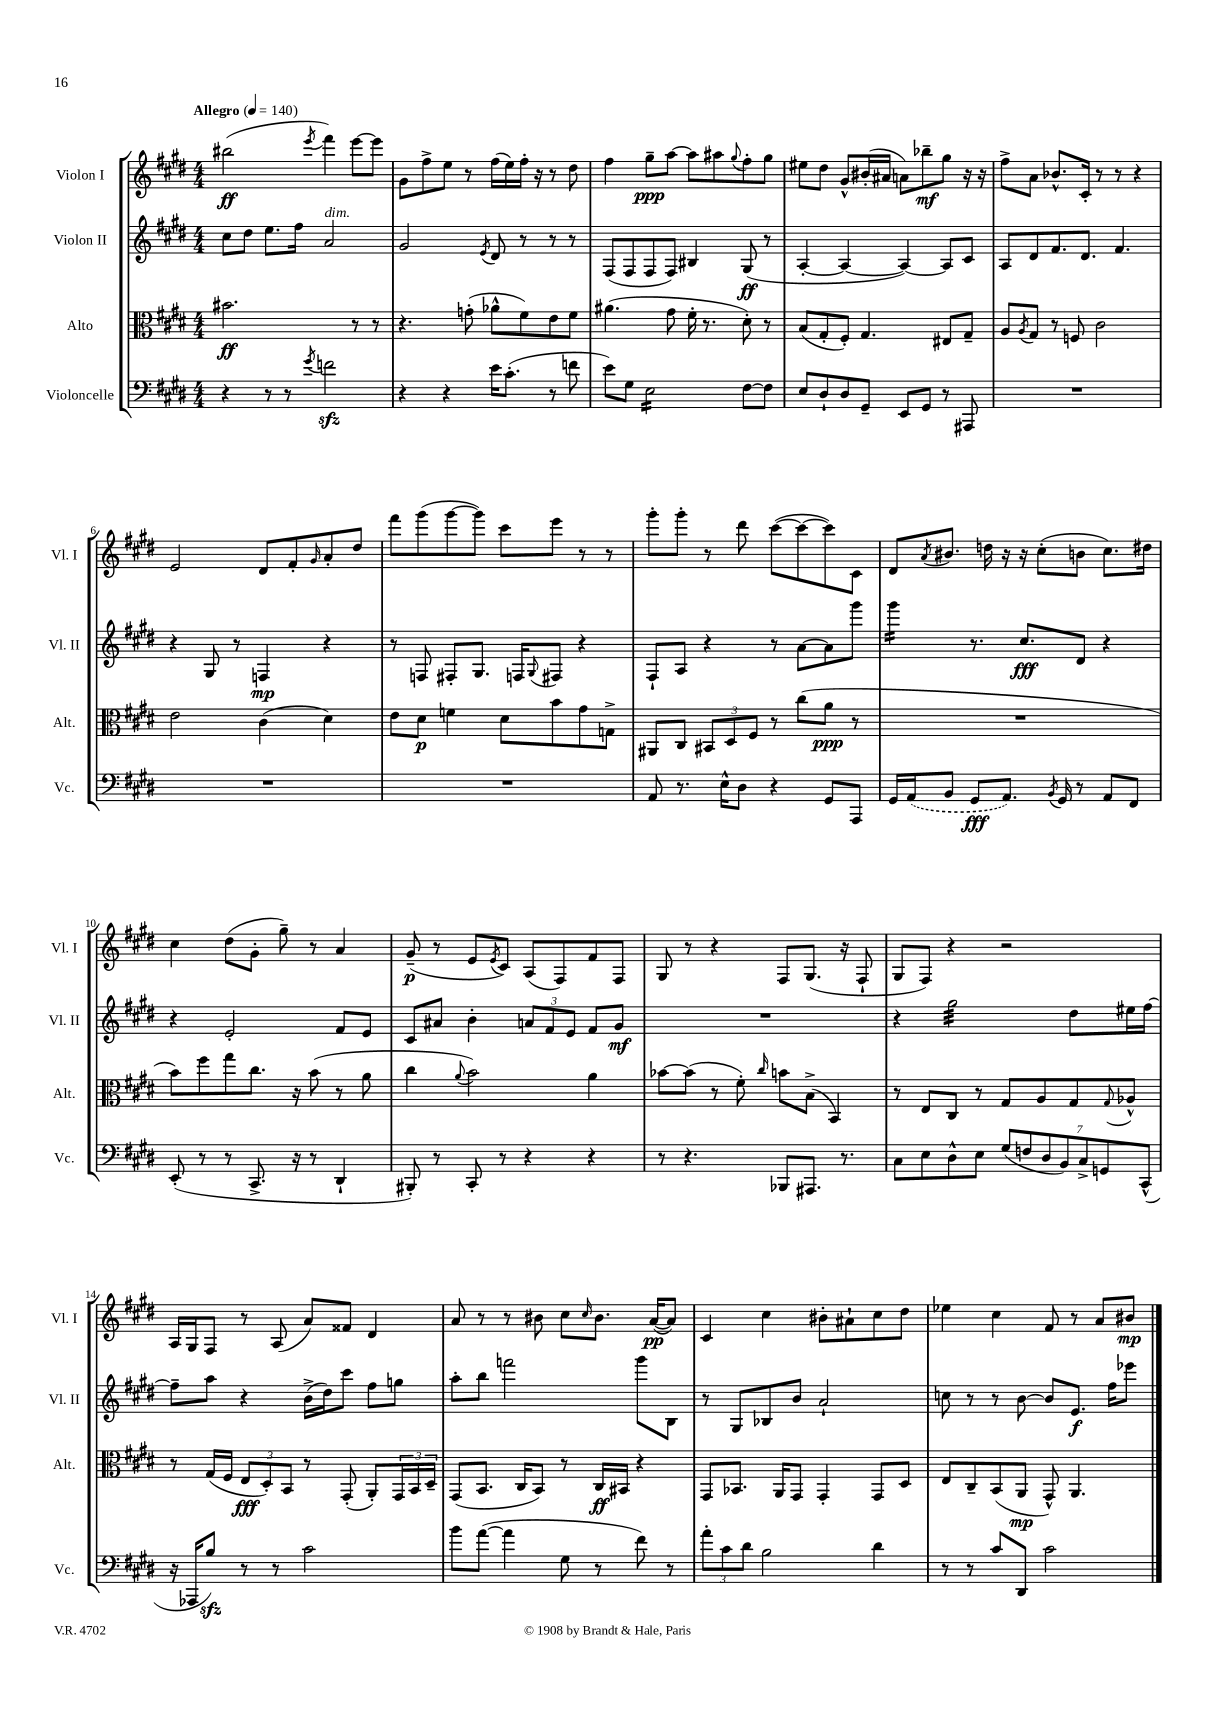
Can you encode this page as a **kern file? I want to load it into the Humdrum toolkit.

**kern	**dynam	**kern	**dynam	**kern	**dynam	**kern	**dynam
*part4	*part4	*part3	*part3	*part2	*part2	*part1	*part1
*staff4	*staff4	*staff3	*staff3	*staff2	*staff2	*staff1	*staff1
*I"Violoncelle	*	*I"Alto	*	*I"Violon II	*	*I"Violon I	*
*I'Vc.	*	*I'Alt.	*	*I'Vl. II	*	*I'Vl. I	*
*clefF4	*	*clefC3	*	*clefG2	*	*clefG2	*
*k[f#c#g#d#]	*	*k[f#c#g#d#]	*	*k[f#c#g#d#]	*	*k[f#c#g#d#]	*
*M4/4	*	*M4/4	*	*M4/4	*	*M4/4	*
*MM140	*	*MM140	*	*MM140	*	*MM140	*
=1	=1	=1	=1	=1	=1	=1	=1
!	!	!	!	!	!	!LO:TX:a:B:t=Allegro	!
4r	.	2.b#X\	ff	8cc#\L	.	(2bb#X\	ff
.	.	.	.	8dd#\J	.	.	.
8r	.	.	.	8.ee\L	.	.	.
8r	.	.	.	.	.	.	.
.	.	.	.	16ff#\Jk	.	.	.
8qg#/	.	.	.	.	.	8qeee/	.
!	!	!	!	!LO:TX:a:i:t=dim.	!	!	!
2fnzz\	.	.	.	2a/	.	4fff#\)	.
.	.	8r	.	.	.	[8eee\L	.
.	.	8r	.	.	.	8eee\J]	.
=2	=2	=2	=2	=2	=2	=2	=2
4r	.	4.r	.	2g#/	.	8g#\L	.
.	.	.	.	.	.	8ff#^\	.
4r	.	.	.	.	.	8ee\J	.
.	.	(8gn'\	.	.	.	8r	.
.	.	.	.	8qe/	.	.	.
16e\KL	.	8a-X^^\L	.	8d#/	.	(16ff#\LL	.
(8.c#'\J	.	.	.	.	.	16ee\)	.
.	.	8f#\)	.	8r	.	16ff#'\JJ	.
.	.	.	.	.	.	16r	.
8r	.	8e\	.	8r	.	8r	.
8fn\	.	8f#\J	.	8r	.	8dd#\	.
=3	=3	=3	=3	=3	=3	=3	=3
8e\L)	.	(4.a#X\	.	(8F#/L	.	4ff#\	.
8G#\J	.	.	.	8F#/	.	.	.
*tremolo	*	*	*	*	*	*	*
16E\LL	.	.	.	8F#/	.	8gg#~\L	ppp
16E\	.	.	.	.	.	.	.
16E\	.	8g#\	.	8F#/J)	.	[8aa\J	.
16E\	.	.	.	.	.	.	.
16E\	.	16f#'\	.	4B#X/	.	8aa\L]	.
16E\	.	8.r	.	.	.	.	.
16E\	.	.	.	.	.	8aa#X\	.
16E\JJ	.	.	.	.	.	.	.
*Xtremolo	*	*	*	*	*	*	*
.	.	.	.	.	.	8qqgg#/	.
[8F#\L	.	8d#'\)	.	(8G#/	ff	8ff#'\	.
8F#\J]	.	8r	.	8r	.	8gg#\J	.
=4	=4	=4	=4	=4	=4	=4	=4
8E/L	.	(8B/L	.	[4A'/	.	8ee#X\L	.
8D#`/	.	8G#'/	.	.	.	8dd#\J	.
8D#/	.	8F#'/J)	.	4A/_	.	8g#^^/L	.
8GG#~/J	.	4.G#/	.	.	.	(16b#X'/L	.
.	.	.	.	.	.	16a#X/JJ	.
8EE/L	.	.	.	4A/_)	.	8an\L)	.
8GG#/J	.	.	.	.	.	8bb-X~\	mf
8r	.	8E#X/L	.	8A/L]	.	8gg#\J	.
8AAA#X/	.	8G#~/J	.	8c#/J	.	16r	.
.	.	.	.	.	.	16r	.
=5	=5	=5	=5	=5	=5	=5	=5
1r	.	8A/L	.	8A/L	.	8ff#^\L	.
.	.	8qA/	.	.	.	.	.
.	.	8G#/J	.	8d#/	.	8a\J	.
.	.	8r	.	8.f#/	.	8.b-X^^/L	.
.	.	8Fn/	.	.	.	.	.
.	.	.	.	8.d#/J	.	16c#'/Jk	.
.	.	2c#\	.	.	.	8r	.
.	.	.	.	4.f#/	.	8r	.
.	.	.	.	.	.	4r	.
!!LO:LB:g=z
=6	=6	=6	=6	=6	=6	=6	=6
1r	.	2e\	.	4r	.	2e/	.
.	.	.	.	8G#/	.	.	.
.	.	.	.	8r	.	.	.
.	.	(4c#\	.	4Fn/	mp	8d#/L	.
.	.	.	.	.	.	8f#'/	.
.	.	.	.	.	.	16qqg#/	.
.	.	4d#\)	.	4r	.	8a'/	.
.	.	.	.	.	.	8dd#/J	.
=7	=7	=7	=7	=7	=7	=7	=7
1r	.	8e\L	.	8r	.	8fff#\L	.
.	.	8d#\J	p	8Fn/	.	(8ggg#\	.
.	.	4fn\	.	8F#X'/L	.	[8ggg#\	.
.	.	.	.	8.G#/J	.	8ggg#\J])	.
.	.	8d#\L	.	.	.	8ccc#\L	.
.	.	.	.	16Fn/KL	.	.	.
.	.	.	.	8qqG#/	.	.	.
.	.	8b\	.	8F#X/J	.	8eee\J	.
.	.	8g#\	.	4r	.	8r	.
.	.	8Gn^\J	.	.	.	8r	.
=8	=8	=8	=8	=8	=8	=8	=8
8AA/	.	8AA#X/L	.	8F#`/L	.	8ggg#'\L	.
8.r	.	8C#/J	.	8A/J	.	8ggg#'\J	.
.	.	12BB#X/L	.	4r	.	8r	.
16E^^\KL	.	.	.	.	.	.	.
.	.	12D#/	.	.	.	.	.
8D#\J	.	.	.	.	.	8ddd#\	.
.	.	12F#/J	.	.	.	.	.
4r	.	8r	.	8r	.	([8ccc#\L	.
.	.	(8cc#\L	.	[8a\L	.	8ccc#\_	.
8GG#/L	.	8a\J	ppp	8a\]	.	8ccc#\])	.
8AAA/J	.	8r	.	8ggg#\J	.	8c#\J	.
=9	=9	=9	=9	=9	=9	=9	=9
*	*	*	*	*tremolo	*	*	*
16GG#/LL	.	1r	.	16ggg#\LL	.	8d#/L	.
(16AA/J	.	.	.	16ggg#\	.	.	.
.	.	.	.	.	.	8qa/	.
8BB/J	.	.	.	16ggg#\	.	8.b#X/J	.
.	.	.	.	16ggg#\JJ	.	.	.
*	*	*	*	*Xtremolo	*	*	*
8GG#/L	fff	.	.	8.r	.	.	.
.	.	.	.	.	.	16ddn\	.
8.AA/J)	.	.	.	.	.	16r	.
.	.	.	.	8.cc#/L	fff	16r	.
.	.	.	.	.	.	(8cc#'\L	.
8qBB/	.	.	.	.	.	.	.
16GG#/	.	.	.	.	.	.	.
8r	.	.	.	8d#/J	.	8bn\J	.
8AA/L	.	.	.	4r	.	8.cc#\L)	.
8FF#/J	.	.	.	.	.	.	.
.	.	.	.	.	.	16dd#X\Jk	.
!!LO:LB:g=z
=10	=10	=10	=10	=10	=10	=10	=10
(8EE'/	.	8b\L)	.	4r	.	4cc#\	.
8r	.	8ff#\	.	.	.	.	.
8r	.	8gg#\	.	2e'/	.	(8dd#\L	.
8.CC#^/	.	8.cc#\J	.	.	.	8g#'\J	.
.	.	.	.	.	.	8gg#~\)	.
16r	.	16r	.	.	.	.	.
8r	.	(8b\	.	.	.	8r	.
4DD#`/	.	8r	.	8f#/L	.	4a/	.
.	.	8a\	.	8e/J	.	.	.
=11	=11	=11	=11	=11	=11	=11	=11
8BBB#X'/)	.	4cc#\	.	8c#/L	.	(8g#~/	p
8r	.	.	.	8a#X/J	.	8r	.
.	.	8qqa/	.	.	.	.	.
8CC#'/	.	2b\)	.	4b'\	.	8e/L	.
.	.	.	.	.	.	8qe/	.
8r	.	.	.	.	.	8c#/J)	.
4r	.	.	.	12an/L	.	(8A/L	.
.	.	.	.	12f#/	.	.	.
.	.	.	.	.	.	8F#/)	.
.	.	.	.	12e/J	.	.	.
4r	.	4a\	.	8f#/L	.	8f#/	.
.	.	.	.	8g#/J	mf	8F#/J	.
=12	=12	=12	=12	=12	=12	=12	=12
8r	.	[8b-X\L	.	1r	.	8G#/	.
4.r	.	(8b-\J]	.	.	.	8r	.
.	.	8r	.	.	.	4r	.
.	.	8f#'\)	.	.	.	.	.
.	.	16qqcc#/	.	.	.	.	.
8BBB-X/L	.	8bn\L	.	.	.	8F#/L	.
8.AAA#X/J	.	(8B^\J	.	.	.	(8.G#/J	.
.	.	4BB/)	.	.	.	.	.
8.r	.	.	.	.	.	16r	.
.	.	.	.	.	.	8F#`/	.
=13	=13	=13	=13	=13	=13	=13	=13
8C#\L	.	8r	.	4r	.	8G#/L	.
8E\	.	8E/L	.	.	.	8F#/J)	.
*	*	*	*	*tremolo	*	*	*
8D#^^\	.	8C#/J	.	32gg#\LLL	.	4r	.
.	.	.	.	32gg#\	.	.	.
.	.	.	.	32gg#\	.	.	.
.	.	.	.	32gg#\	.	.	.
8E\J	.	8r	.	32gg#\	.	.	.
.	.	.	.	32gg#\	.	.	.
.	.	.	.	32gg#\	.	.	.
.	.	.	.	32gg#\	.	.	.
(14G#/L	.	8G#/L	.	32gg#\	.	2r	.
.	.	.	.	32gg#\	.	.	.
.	.	.	.	32gg#\	.	.	.
14Fn/	.	.	.	.	.	.	.
.	.	.	.	32gg#\	.	.	.
.	.	8A/	.	32gg#\	.	.	.
14D#/	.	.	.	.	.	.	.
.	.	.	.	32gg#\	.	.	.
.	.	.	.	32gg#\	.	.	.
14BB/)	.	.	.	.	.	.	.
.	.	.	.	32gg#\JJJ	.	.	.
*	*	*	*	*Xtremolo	*	*	*
.	.	8G#/	.	8dd#\L	.	.	.
14C#^/	.	.	.	.	.	.	.
14GGn/	.	.	.	.	.	.	.
.	.	8qqG#/	.	.	.	.	.
.	.	8A-X^^/J	.	16ee#X\L	.	.	.
(14CC#^^/J	.	.	.	.	.	.	.
.	.	.	.	[16ff#\JJ	.	.	.
!!LO:LB:g=z
=14	=14	=14	=14	=14	=14	=14	=14
16r	.	8r	.	8ff#~\L]	.	16A/LL	.
16AAA-X/KL	.	.	.	.	.	16G#/J	.
8Bzz/J)	.	(16G#/LL	.	8aa\J	.	8F#/J	.
.	.	16F#/JJ	.	.	.	.	.
8r	.	12E/L	fff	4r	.	8r	.
.	.	12D#'/)	.	.	.	.	.
8r	.	.	.	.	.	(8A/	.
.	.	12BB/J	.	.	.	.	.
2c#\	.	8r	.	(16b^\LL	.	8a/L)	.
.	.	.	.	16dd#\J)	.	.	.
.	.	(8GG#'/	.	8ccc#\J	.	8f##X/J	.
.	.	8AA'/L)	.	8ff#\L	.	4d#/	.
.	.	24GG#/L	.	8ggn\J	.	.	.
.	.	24BB/	.	.	.	.	.
.	.	24D#~/JJ	.	.	.	.	.
=15	=15	=15	=15	=15	=15	=15	=15
8b\L	.	(8GG#/L	.	8aa'\L	.	8a/	.
([8a\J	.	8.BB/J	.	8bb\J	.	8r	.
4a\]	.	.	.	2fffn\	.	8r	.
.	.	16C#/KL	.	.	.	.	.
.	.	8BB/J)	.	.	.	8b#X\	.
8G#\	.	8r	.	.	.	8cc#\L	.
.	.	.	.	.	.	16qqcc#/	.
8r	.	16C#/LL	ff	.	.	8.b#\J	.
.	.	16BB#X/JJ	.	.	.	.	.
8f#\)	.	4r	.	8ggg#\L	.	.	.
.	.	.	.	.	.	([16a/KL	pp
8r	.	.	.	8B\J	.	8a/J])	.
=16	=16	=16	=16	=16	=16	=16	=16
12a'\L	.	8GG#/L	.	8r	.	4c#/	.
12c#\	.	.	.	.	.	.	.
.	.	8.BB-X/J	.	8G#/L	.	.	.
12d#\J	.	.	.	.	.	.	.
2B\	.	.	.	8B-X/	.	4cc#\	.
.	.	16AA/KL	.	.	.	.	.
.	.	8GG#/J	.	8b/J	.	.	.
.	.	4GG#'/	.	2a`/	.	8b#X'\L	.
.	.	.	.	.	.	8a#X`\	.
4d#\	.	8GG#/L	.	.	.	8cc#\	.
.	.	8D#/J	.	.	.	8dd#\J	.
=17	=17	=17	=17	=17	=17	=17	=17
8r	.	8E/L	.	8ccn\	.	4ee-X\	.
8r	.	8C#~/	.	8r	.	.	.
8c#/L	.	(8BB/	.	8r	.	4cc#\	.
8DD#/J	.	8AA/J	mp	[8b\	.	.	.
2c#\	.	8GG#^^/)	.	8b/L]	.	8f#/	.
.	.	4.AA/	.	8.e/J	f	8r	.
.	.	.	.	.	.	8a/L	.
.	.	.	.	16ff#\KL	.	.	.
.	.	.	.	8eee-X\J	.	8b#X/J	mp
==	==	==	==	==	==	==	==
*-	*-	*-	*-	*-	*-	*-	*-
